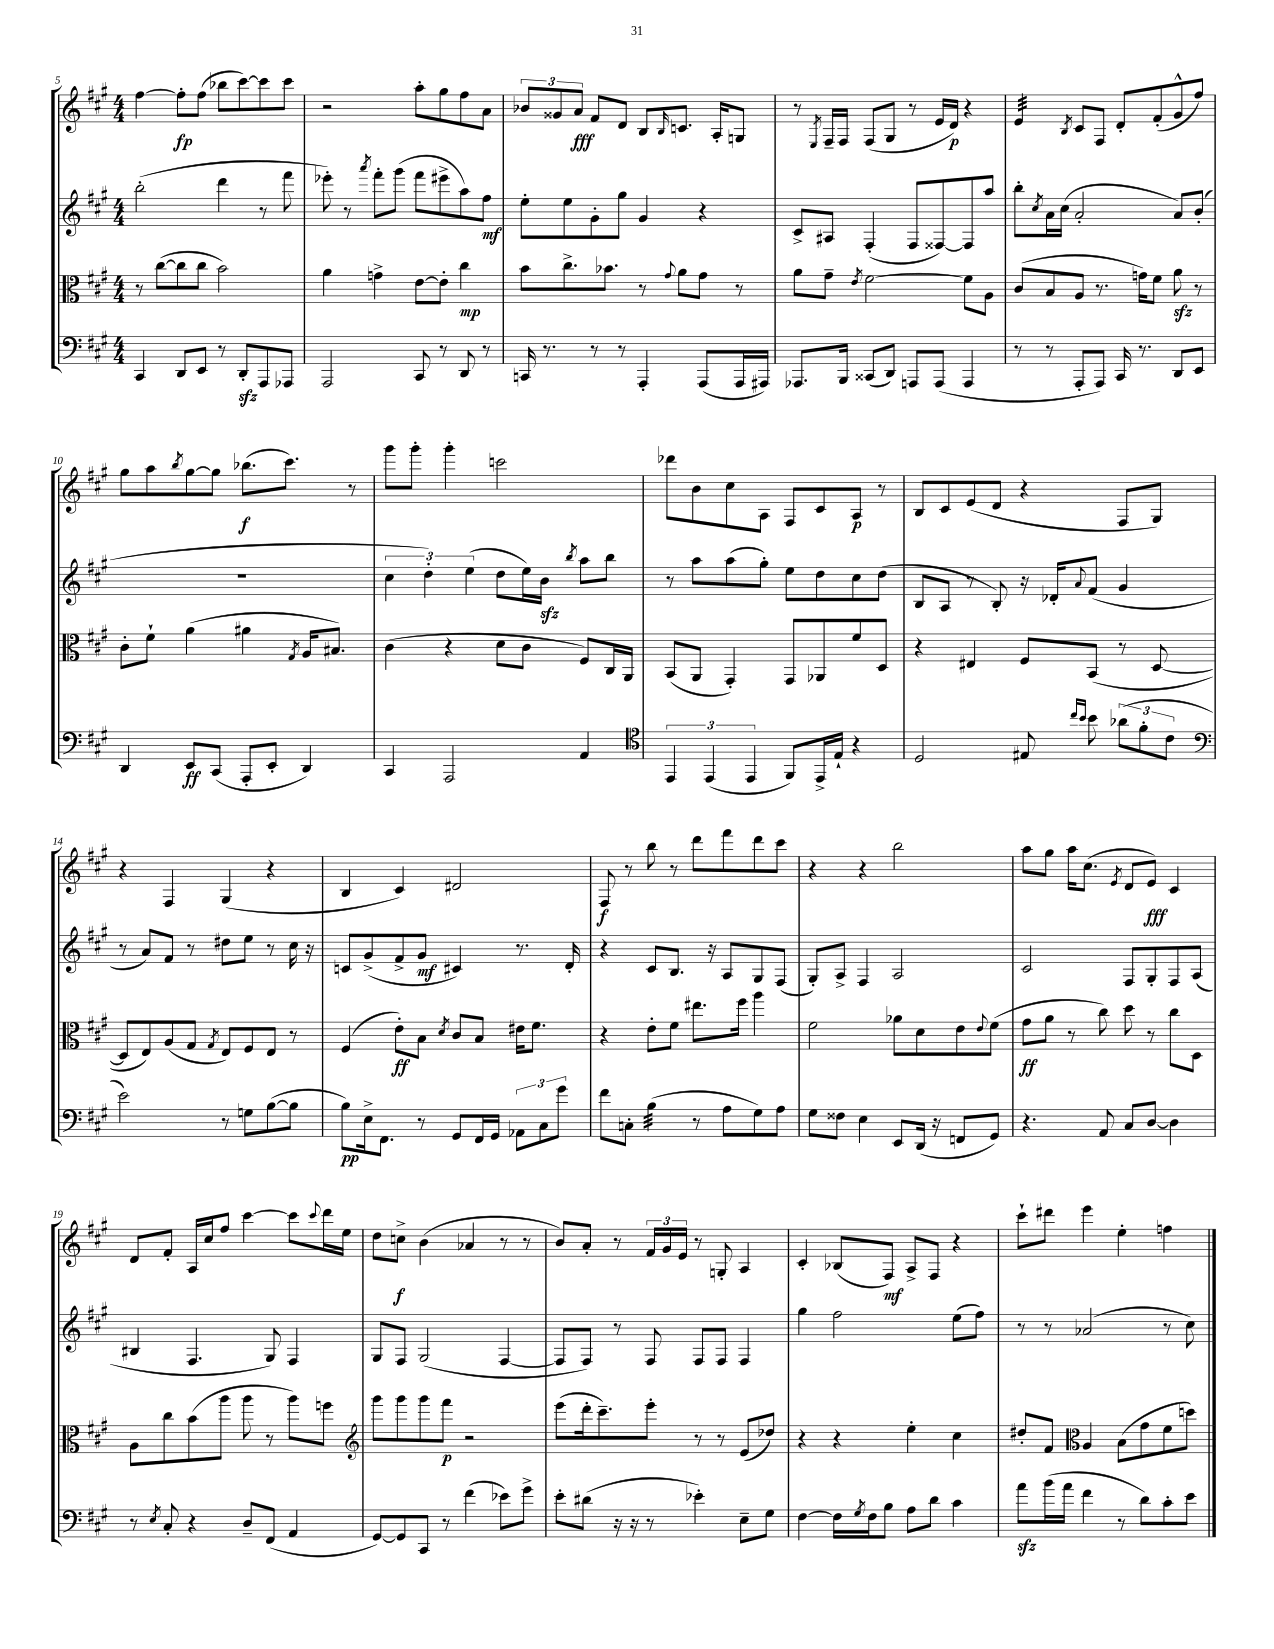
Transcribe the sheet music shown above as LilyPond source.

<<
\new StaffGroup <<
\new Staff = "s0" {
    \clef treble \key a \major \numericTimeSignature \time 4/4
    fis''4~ fis''8-.\fp fis''8( bes''8 cis'''8~) cis'''8 cis'''8 |
    r2 a''8-. gis''8 fis''8 a'8 |
    \tuplet 3/2 { bes'8 gisis'8 a'8\fff } fis'8 d'8 b8 \grace { b16 } c'8. a16-. g8 |
    r8 \acciaccatura { e8 } fis16-- fis16 fis8( gis8 r8 e'16 d'16\p) r4 |
    e'4:32 \acciaccatura { b8 } cis'8 fis8 d'8-. fis'8-.( gis'8-^ fis''8) |
    gis''8 a''8 \acciaccatura { b''8 } gis''8~ gis''8 bes''8.\f( cis'''8.) r8 |
    gis'''8 gis'''8-. gis'''4-. c'''2 |
    des'''8 b'8 cis''8 a8 fis8 cis'8 a8\p r8 |
    b8 cis'8 e'8( d'8 r4 fis8 gis8) |
    r4 fis4 gis4( r4 |
    b4 cis'4) dis'2 |
    fis8\f r8 b''8 r8 d'''8 fis'''8 d'''8 cis'''8 |
    r4 r4 b''2 |
    a''8 gis''8 a''16 cis''8.( \acciaccatura { e'8 } d'8 e'8\fff) cis'4 |
    d'8 fis'8-. a16 cis''16 fis''8 cis'''4~ cis'''8 \appoggiatura { cis'''8 } d'''16 e''16 |
    d''8 c''8->\f b'4( aes'4 r8 r8 |
    b'8) a'8-. r8 \tuplet 3/2 { fis'16 gis'16 e'16 } r8 g8-. a4 |
    cis'4-. bes8( fis8\mf) a8-> fis8 r4 |
    cis'''8-! dis'''8 e'''4 e''4-. f''4 \bar "|." |
}
\new Staff = "s1" {
    \clef treble \key a \major \numericTimeSignature \time 4/4
    b''2-.( d'''4 r8 fis'''8 |
    ees'''8-.) r8 \acciaccatura { a'''8 } fis'''8-. gis'''8( fis'''8 eis'''8-> a''8) fis''8\mf |
    e''8-. e''8 gis'8-. gis''8 gis'4 r4 |
    cis'8-> ais8 fis4-.( fis8 fisis8~) fisis8 a''8 |
    b''8-. \acciaccatura { cis''8 } a'16 cis''16( a'2-. a'8) b'8-.( |
    R1 |
    \tuplet 3/2 { cis''4 d''4-.) e''4( } d''8 e''16) b'16\sfz \acciaccatura { b''8 } a''8 b''8 |
    r8 a''8 a''8( gis''8-.) e''8 d''8 cis''8 d''8( |
    b8 a8 r8 b8-.) r16 des'16-. \appoggiatura { a'8 } fis'8( gis'4 |
    r8 a'8) fis'8 r8 dis''8 e''8 r8 cis''16 r16 |
    c'8 gis'8->( fis'8-> gis'8\mf cis'4) r8. d'16-. |
    r4 cis'8 b8. r16 a8 gis8 fis8( |
    gis8-.) a8-> fis4 a2 |
    cis'2 fis8 gis8-. fis8 a8( |
    bis4 fis4. gis8) fis4 |
    gis8 fis8 gis2( fis4~ |
    fis8 fis8) r8 fis8 fis8 fis8 fis4 |
    gis''4 fis''2 e''8( fis''8) |
    r8 r8 aes'2( r8 cis''8) \bar "|." |
}
\new Staff = "s2" {
    \clef alto \key a \major \numericTimeSignature \time 4/4
    r8 cis''8~( cis''8 cis''8 b'2) |
    a'4 g'4-> e'8~ e'8-. cis''4\mp |
    b'8 cis''8.-> bes'8. r8 \appoggiatura { gis'8 } a'8 gis'8 r8 |
    a'8 gis'8-- \acciaccatura { e'8 } fis'2~ fis'8 a8 |
    cis'8( b8 a8 r8. g'16) fis'8 a'8\sfz r8 |
    cis'8-. fis'8-! a'4( ais'4 \acciaccatura { gis8 } a16 bis8.) |
    cis'4( r4 d'8 cis'8 fis8) cis16 a,16 |
    b,8( a,8 gis,4-.) gis,8 aes,8 fis'8 d8 |
    r4 eis4 fis8 b,8( r8 d8~ |
    d8 e8) a8( gis8 \acciaccatura { gis8 } e8) fis8 e8 r8 |
    fis4( e'8-.\ff) b8 \acciaccatura { d'8 } cis'8 b8 eis'16 fis'8. |
    r4 e'8-. fis'8 eis''8. fis''16 a''4 |
    fis'2 aes'8 d'8 e'8 \appoggiatura { e'8 } fis'8( |
    gis'8\ff a'8 r8 cis''8) d''8 r8 cis''8 d8 |
    a8 cis''8 b'8( a''8 a''8 r8 a''8) f''8 |
    \clef treble gis'''8 gis'''8 gis'''8 fis'''8\p r2 |
    e'''8( d'''16-. cis'''8.--) e'''8-. r8 r8 e'8( des''8) |
    r4 r4 e''4-. cis''4 |
    dis''8-. fis'8 \clef alto a4 b8( gis'8 fis'8 d''8) \bar "|." |
}
\new Staff = "s3" {
    \clef bass \key a \major \numericTimeSignature \time 4/4
    cis,4 d,8 e,8 r8 d,8-.\sfz a,,8 aes,,8 |
    a,,2 cis,8 r8 d,8 r8 |
    c,16 r8. r8 r8 a,,4-. a,,8( a,,16 ais,,16) |
    aes,,8. b,,16 cisis,8( d,8) a,,8 a,,8( a,,4 |
    r8 r8 a,,8-. a,,8) cis,16 r8. d,8 e,8 |
    d,4 e,8\ff cis,8( a,,8-. e,8-. d,4) |
    cis,4 a,,2 a,4 |
    \clef tenor \tuplet 3/2 { e,4 e,4( e,4 } fis,8) e,16-> e16-! r4 |
    d2 eis8 \grace { cis''16 b'16 } b'8 \tuplet 3/2 { aes'8( fis'8-. cis'8 } |
    \clef bass e'2) r8 g8 b8~( b8 |
    b8\pp) e16-> fis,8. r8 gis,8 fis,16 gis,16 \tuplet 3/2 { aes,8 cis8 gis'8 } |
    fis'8 c8-. b4:32( r8 a8 gis8) a8 |
    gis8 fisis8 e4 e,8 d,16( r16 f,8 gis,8) |
    r4. a,8 cis8 d8~ d4 |
    r8 \acciaccatura { e8 } cis8-. r4 d8-- fis,8( a,4 |
    gis,8~) gis,8 cis,8 r8 fis'4( ees'8) gis'8-> |
    e'8-. dis'8( r16 r16 r8 ees'4-.) e8-- gis8 |
    fis4~ fis16 \acciaccatura { gis8 } fis16 b8 a8 d'8 cis'4 |
    a'8\sfz b'16( a'16 fis'4 r8 d'8) cis'8-. e'8 \bar "|." |
}
>>
>>
\layout { \context { \Score currentBarNumber = #5 } }
